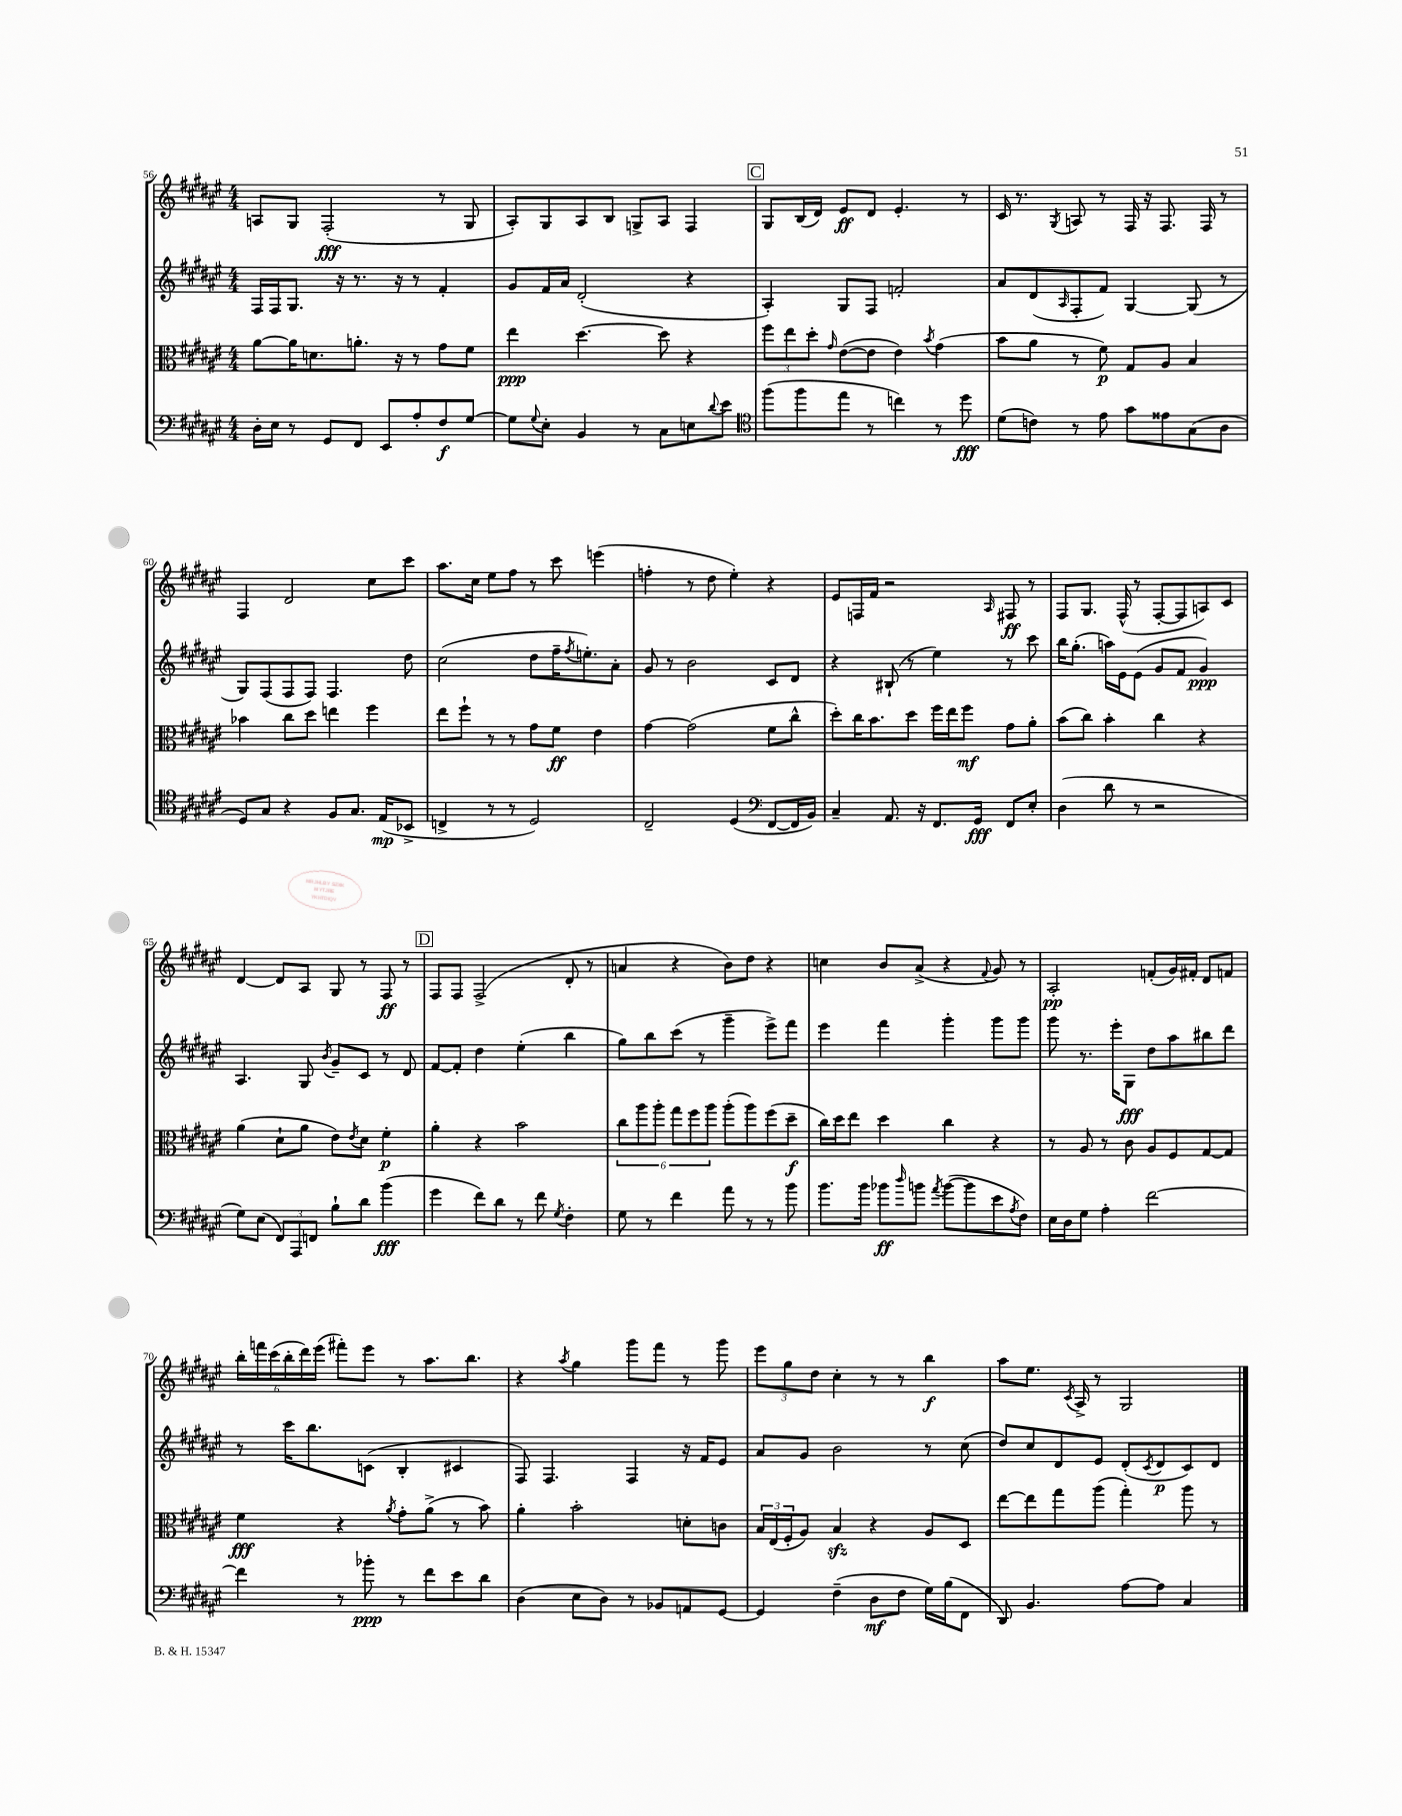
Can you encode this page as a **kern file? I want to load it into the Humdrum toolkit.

**kern	**kern	**kern	**kern
*staff4	*staff3	*staff2	*staff1
*clefF4	*clefC3	*clefG2	*clefG2
*k[f#c#g#d#a#e#]	*k[f#c#g#d#a#e#]	*k[f#c#g#d#a#e#]	*k[f#c#g#d#a#e#]
*M4/4	*M4/4	*M4/4	*M4/4
16D#'	[8a#	16F#	8A
16E#	.	16F#	.
8r	16a#]	8.G#	8G#
.	8.d	.	.
8GG#	.	.	(2F#'
.	.	16r	.
8FF#	8.a'	8.r	.
8EE#	.	.	.
.	16r	16r	.
8A#'	8r	8r	.
8F#	8g#	4f#'	8r
[8G#	8f#	.	8G#
=	=	=	=
8G#]	4ee#	8g#	8A#')
8qqG#	.	.	.
8E#'	.	16f#	8G#
.	.	16a#	.
4BB	[4.dd#	(2d#'	8A#
.	.	.	8B
8r	.	.	8G^
8C#	8dd#]	.	8A#
8E	4r	4r	4F#
8qqd#	.	.	.
8e#	.	.	.
=	=	=	=
*clefC4	*	*	*
(8ff#	12ff#	4A#')	8G#
.	12ee#	.	.
8ff#	.	.	(16B
.	12dd#'	.	.
.	.	.	16d#)
.	16qqg#	.	.
8ee#	([8e#	8G#	8e#
8r	8e#]	8F#	8d#
4cc)	4e#)	2f'	4.e#'
.	8qb	.	.
8r	(4g#	.	.
8dd#	.	.	8r
=	=	=	=
(8d#	8b	8a#	16c#
.	.	.	8.r
8c)	8a#	(8d#	.
.	.	16qqA#	8qG#
8r	8r	8F#'	8A
8e#	8f#)	8f#)	8r
8g#	8G#	[4G#	16F#
.	.	.	16r
8e##	8A#	.	8.F#
(8G#	4B	(8G#]	.
.	.	.	16F#
8A#	.	8r	8r
=	=	=	=
8D#)	4b-	8G#)	4F#
8G#	.	(8F#	.
4r	8cc#	8F#	2d#
.	8dd#	8F#)	.
8F#	4ee	4.F#	.
8.G#	.	.	.
.	4ff#	.	8cc#
(16E#	.	.	.
8BB-^	.	8dd#	8ccc#
=	=	=	=
4C^	8ee#	(2cc#	8.aa#
.	8ff#`	.	.
.	.	.	16cc#
8r	8r	.	8ee#
8r	8r	.	8ff#
2D#)	8g#	8dd#	8r
.	8f#	16ff#~	8ccc#
.	.	8qff#	.
.	.	8.ee')	.
.	4e#	.	(4eee
.	.	8a#'	.
=	=	=	=
2C#~	[4g#	8g#	4ff'
.	.	8r	.
.	(2g#]	2b	8r
.	.	.	8dd#
(4D#	.	.	4ee#')
*clefF4	*	*	*
[8FF#	8f#	8c#	4r
16FF#]	8cc#^^	8d#	.
16BB)	.	.	.
=	=	=	=
4C#~	8dd#')	4r	8e#
.	16cc#	.	16F
.	8.b	.	16f#
8.AA#	.	(8B#`	2r
.	8dd#	8r	.
16r	.	.	.
8.FF#	16ff#	4ee#)	.
.	16ee#	.	.
.	8ff#	.	.
16GG#	.	.	.
.	.	.	16qqA#
8FF#	8g#	8r	8F#
8E#'	8a#'	8ccc#	8r
=	=	=	=
(4D#	(8b	16bb	8F#
.	.	(8.gg#'	.
.	8cc#)	.	8.G#
8d#	4b'	16aa)	.
.	.	16e#	(16F#^^
8r	.	(8e#	8r
2r	4cc#	8g#	[8F#'
.	.	8f#	8F#]
.	4r	4g#)	8A)
.	.	.	8c#
=	=	=	=
8G#)	(4a#	4.A#	[4d#
(8E#	.	.	.
12FF#)	8d#`	.	8d#]
12AAA#	.	.	.
.	8a#	8G#	8A#
12FF	.	.	.
.	.	8qb	.
8B`	8e#)	8g#~	8G#
.	8qe#	.	.
8d#	8d#	8c#	8r
(4b	4f#'	8r	8F#
.	.	8d#	8r
=	=	=	=
4g#	4a#'	[8f#	8F#
.	.	8f#']	8F#
8f#)	4r	4dd#	(2F#^
8d#	.	.	.
8r	2b	(4ee#'	.
8f#	.	.	.
8qG#	.	.	.
4F#'	.	4bb	8d#'
.	.	.	8r
=	=	=	=
8G#	12cc#	8gg#)	4a
.	12aa#	.	.
8r	.	8bb	.
.	12aa#'	.	.
4f#	12gg#	(8ccc#	4r
.	12ff#	.	.
.	.	8r	.
.	12aa#	.	.
8a#	(8aa#'	4ggg#~	8b)
8r	8aa#)	.	8dd#
8r	(8ff#	8eee#^)	4r
8b	8dd#~	8fff#	.
=	=	=	=
8.b	16cc#)	4eee#	4cc
.	16dd#	.	.
.	8ee#	.	.
16b	.	.	.
8b-	4dd#	4fff#	8b
16qqdd#	.	.	.
8b	.	.	(8a#^
8qa#	.	.	.
([8b	4cc#	4ggg#'	4r
8b]	.	.	.
.	.	.	8qqf#
8e#	4r	8ggg#	8g#)
8qA#	.	.	.
8F#)	.	8ggg#	8r
=	=	=	=
16E#	8r	8ggg#	2A#'
16D#	.	.	.
8G#	8A#	8.r	.
4A#'	8r	.	.
.	.	16eee#'	.
.	8c#	8G#	.
[2f#	8A#	8dd#	(8f'
.	8F#	8aa#	16g#)
.	.	.	16f#'
.	[8G#	8bb#	8d#
.	8G#]	8ddd#	8f
=	=	=	=
4f#]	4f#	8r	24bb'
.	.	.	24fff
.	.	.	(24ccc#
.	.	16ccc#	24bb'
.	.	.	24ddd#)
.	.	8.bb	.
.	.	.	(24eee#
8r	4r	.	8fff#')
8b-'	.	(8c	8eee#
.	8qa#	.	.
8r	8g#'	4B'	8r
8f#	(8a#^	.	8.aa#
8e#	8r	4c#	.
.	.	.	8.bb
8d#	8b)	.	.
=	=	=	=
(4D#	4a#'	8F#)	4r
.	.	4.F#	.
.	.	.	8qaa#
8E#	2b'	.	4gg#
8D#)	.	.	.
8r	.	4F#	8ggg#
8BB-	.	.	8fff#
8AA	8d'	16r	8r
.	.	16f#	.
[8GG#	8c	8e#	8ggg#
=	=	=	=
4GG#]	24B	8a#	12eee#
.	(24E#	.	.
.	24F#'	.	12gg#
.	8A#)	8g#	.
.	.	.	12dd#
(4F#~	4B	2b	4cc#'
8D#	4r	.	8r
8F#	.	.	8r
16G#)	8A#	8r	4bb
(16B	.	.	.
8FF#	8D#	(8cc#	.
=	=	=	=
8DD#)	[8ee#	8dd#)	8aa#
4.BB	8ee#]	8cc#	8.ee#
.	8gg#	8d#	.
.	.	.	8qc#
.	.	.	16A#^
.	(8aa#	8e#	8r
[8A#	4gg#')	(8d#'	2G#
.	.	8qc#	.
8A#]	.	8d#	.
4C#	8aa#	8c#)	.
.	8r	8d#	.
==	==	==	==
*-	*-	*-	*-
